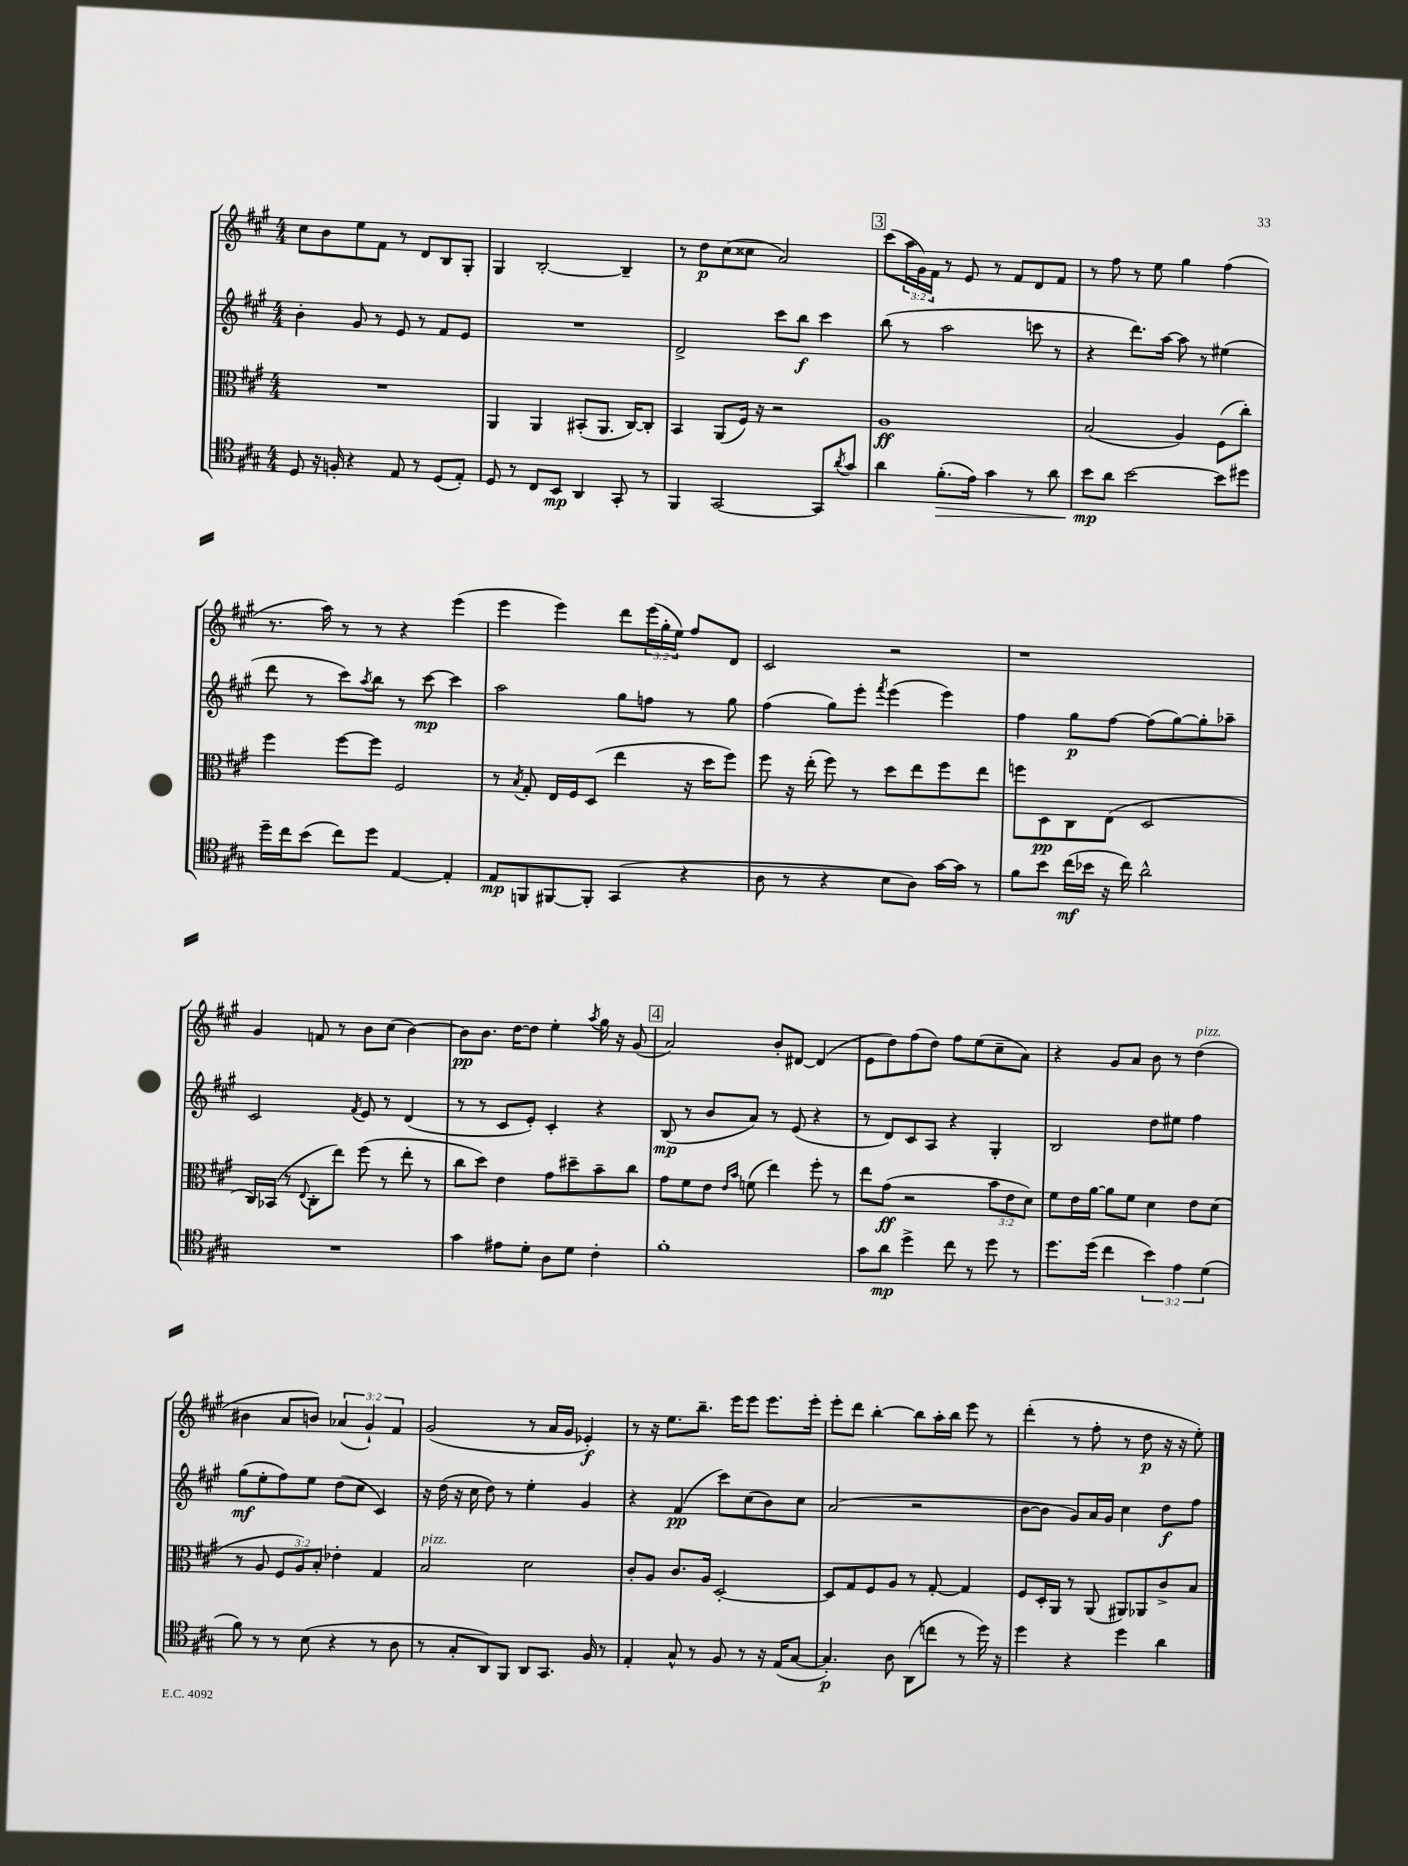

**kern	**dynam	**kern	**dynam	**kern	**dynam	**kern	**dynam
*part4	*part4	*part3	*part3	*part2	*part2	*part1	*part1
*staff4	*staff4	*staff3	*staff3	*staff2	*staff2	*staff1	*staff1
*clefC4	*	*clefC3	*	*clefG2	*	*clefG2	*
*k[f#c#g#]	*	*k[f#c#g#]	*	*k[f#c#g#]	*	*k[f#c#g#]	*
*M4/4	*	*M4/4	*	*M4/4	*	*M4/4	*
=18	=18	=18	=18	=18	=18	=18	=18
8D/	.	1r	.	4b'\	.	8cc#\L	.
16r	.	.	.	.	.	8b\	.
16Fn'/	.	.	.	.	.	.	.
4r	.	.	.	8g#/	.	8ee\	.
.	.	.	.	8r	.	8f#\J	.
8E/	.	.	.	8e/	.	8r	.
8r	.	.	.	8r	.	8d/L	.
(8D/L	.	.	.	8f#/L	.	8B/	.
8E'/J)	.	.	.	8e/J	.	8G#'/J	.
=19	=19	=19	=19	=19	=19	=19	=19
8D/	.	4AA/	.	1r	.	4G#/	.
8r	.	.	.	.	.	.	.
8C#/L	.	4AA/	.	.	.	[2B'/	.
8BB/J	mp	.	.	.	.	.	.
4AA/	.	(8BB#X'/L	.	.	.	.	.
.	.	8.AA/J	.	.	.	.	.
8GG#'/	.	.	.	.	.	4B~/]	.
.	.	[16C#/KL)	.	.	.	.	.
8r	.	8C#'/J]	.	.	.	.	.
=20	=20	=20	=20	=20	=20	=20	=20
4FF#/	.	4BB/	.	2d^/	.	8r	.
.	.	.	.	.	.	8dd\L	p
[2GG#/	.	(8AA/L	.	.	.	(8cc#\	.
.	.	16F#/Jk)	.	.	.	8cc##X\J	.
.	.	16r	.	.	.	.	.
.	.	2r	.	8ccc#\L	.	2a/)	.
.	.	.	.	8bb\J	f	.	.
8GG#/L]	.	.	.	4ccc#\	.	.	.
8qa/	.	.	.	.	.	.	.
8g#/J	.	.	.	.	.	.	.
!!LO:REH:place=s1:t=3
=21	=21	=21	=21	=21	=21	=21	=21
4a\	.	1A	ff	(8bb\	.	(8ccc#\L	.
.	.	.	.	8r	.	24aa\L	.
.	.	.	.	.	.	24g#\)	.
.	.	.	.	.	.	24f#\JJ	.
!	!LO:HP:b	!	!	!	!	!	!
(8.f#'\L	>	.	.	2aa\	.	8r	.
.	.	.	.	.	.	8e/	.
16e\Jk)	.	.	.	.	.	.	.
4g#\	.	.	.	.	.	8r	.
.	.	.	.	.	.	8f#/L	.
8r	.	.	.	8cccn\	.	8d/	.
8a\	.	.	.	8r	.	8f#/J	.
=22	=22	=22	=22	=22	=22	=22	=22
8b\L	mp	(2B/	.	4r	.	8r	.
8a\J	]	.	.	.	.	8ff#\	.
[2b\	.	.	.	8.ddd\L)	.	8r	.
.	.	.	.	.	.	8ee\	.
.	.	.	.	[16aa\Jk	.	.	.
.	.	4A/)	.	8aa\]	.	4gg#\	.
.	.	.	.	8r	.	.	.
8b\L]	.	(8F#\L	.	(4ee#X\	.	(4ff#\	.
8dd#X\J	.	8cc#'\J)	.	.	.	.	.
!!LO:LB:g=z
=23	=23	=23	=23	=23	=23	=23	=23
16dd~\LL	.	4ff#\	.	8ddd\	.	8.r	.
16cc#\J	.	.	.	.	.	.	.
(8b\J	.	.	.	8r	.	.	.
.	.	.	.	.	.	16aa\)	.
8cc#\L)	.	[8ff#\L	.	8ccc#\L)	.	8r	.
.	.	.	.	8qaa/	.	.	.
8dd\J	.	8ff#\J]	.	8bb\J	.	8r	.
[4E/	.	2F#/	.	8r	.	4r	.
.	.	.	.	[8ccc#\	mp	.	.
4E'/]	.	.	.	4ccc#\]	.	(4eee\	.
=24	=24	=24	=24	=24	=24	=24	=24
8E/L	mp	8r	.	2aa\	.	4eee\	.
.	.	8qB/	.	.	.	.	.
8FFn/	.	8G#'/	.	.	.	.	.
[8FF#X/	.	16E/LL	.	.	.	4eee\)	.
.	.	16F#/J	.	.	.	.	.
8FF#'/J]	.	(8D/J	.	.	.	.	.
(4GG#/	.	4ee\	.	8gg#\L	.	8ddd\L	.
.	.	.	.	8ffn\J	.	(24eee\L	.
.	.	.	.	.	.	24gg#'\	.
.	.	.	.	.	.	24ee\JJ)	.
4r	.	16r	.	8r	.	8ff#/L	.
.	.	16dd\KL	.	.	.	.	.
.	.	8ff#\J)	.	8gg#\	.	8d/J	.
=25	=25	=25	=25	=25	=25	=25	=25
8A\	.	8ff#\	.	(4ff#\	.	2c#/	.
8r	.	16r	.	.	.	.	.
.	.	(16ee'\	.	.	.	.	.
4r	.	8ff#\)	.	8gg#\L)	.	.	.
.	.	8r	.	8eee'\J	.	.	.
.	.	.	.	8qfff#/	.	.	.
8B\L	.	8dd\L	.	(4eee\	.	2r	.
8A\J)	.	8ee\	.	.	.	.	.
[16g#\LL	.	8ff#\	.	4eee\)	.	.	.
16g#\JJ]	.	.	.	.	.	.	.
8r	.	8ee\J	.	.	.	.	.
=26	=26	=26	=26	=26	=26	=26	=26
8f#\L	.	8ffn\L	.	4ff#\	.	1r	.
8b\J	.	8D\	pp	.	.	.	.
(16cc#\LL	mf	8C#\	.	8gg#\L	p	.	.
16b-X\JJ	.	.	.	.	.	.	.
16r	.	(8E\J	.	[8ff#\J	.	.	.
16cc#\)	.	.	.	.	.	.	.
2a^^\	.	2D/	.	(8ff#\L]	.	.	.
.	.	.	.	[8gg#\)	.	.	.
.	.	.	.	8gg#'\]	.	.	.
.	.	.	.	8aa-X~\J	.	.	.
!!LO:LB:g=z
=27	=27	=27	=27	=27	=27	=27	=27
1r	.	16C#/LL)	.	2c#/	.	4g#/	.
.	.	(16BB-X/JJ	.	.	.	.	.
.	.	8r	.	.	.	.	.
.	.	8qqE/	.	.	.	.	.
.	.	8C#'\L	.	.	.	8fn/	.
.	.	8ee\J)	.	.	.	8r	.
.	.	.	.	8qf#/	.	.	.
.	.	(8ff#\	.	8e/	.	8b\L	.
.	.	8r	.	8r	.	(8cc#\J	.
.	.	8ee'\	.	(4d/	.	[4b\)	.
.	.	8r	.	.	.	.	.
=28	=28	=28	=28	=28	=28	=28	=28
4g#\	.	8cc#\L	.	8r	.	8b\L]	pp
.	.	8dd\J)	.	8r	.	8.b\J	.
8e#X\L	.	4e\	.	8c#/L	.	.	.
.	.	.	.	.	.	[16dd\KL	.
8d'\J	.	.	.	8e'/J)	.	8dd\J]	.
8A\L	.	8g#\L	.	4c#'/	.	4ee'\	.
8d\J	.	8dd#X~\	.	.	.	.	.
.	.	.	.	.	.	8qaa/	.
4c#'\	.	8b~\	.	4r	.	16gg#\	.
.	.	.	.	.	.	16r	.
.	.	8cc#\J	.	.	.	(8g#/	.
!!LO:REH:place=s1:t=4
=29	=29	=29	=29	=29	=29	=29	=29
1f#'	.	8g#\L	.	(8B/	mp	2a/)	.
.	.	8f#\	.	8r	.	.	.
.	.	8e\J	.	8b/L	.	.	.
.	.	16qqe/LL	.	.	.	.	.
.	.	16qqb/JJ	.	.	.	.	.
.	.	(8fn\	.	8a/J)	.	.	.
.	.	4ee\)	.	8r	.	8b'/L	.
.	.	.	.	(8e/	.	[8d#X/J	.
.	.	8ff#'\	.	4r	.	(4d#/]	.
.	.	8r	.	.	.	.	.
=30	=30	=30	=30	=30	=30	=30	=30
8g#\L	.	8ee\L	.	8r	.	8e\L	.
8a\J	mp	(8g#\J	ff	8d/L)	.	8dd\)	.
4dd^\	.	2r	.	8c#/	.	(8ff#\	.
.	.	.	.	8A/J	.	8dd\J)	.
8cc#\	.	.	.	4r	.	8ff#\L	.
8r	.	.	.	.	.	(8ee\	.
8dd\	.	12b\L	.	4G#'/	.	8cc#~\	.
.	.	12e\	.	.	.	.	.
8r	.	.	.	.	.	8a\J)	.
.	.	12d\J)	.	.	.	.	.
=31	=31	=31	=31	=31	=31	=31	=31
8.dd\L	.	8f#\L	.	2B/	.	4r	.
.	.	16e\L	.	.	.	.	.
(16dd\Jk	.	[16a\JJ	.	.	.	.	.
4cc#\	.	8a\L]	.	.	.	8g#/L	.
.	.	8f#\J	.	.	.	8a/J	.
6b\)	.	4d\	.	8dd\L	.	8b\	.
.	.	.	.	8ee#X\J	.	8r	.
6e\	.	.	.	.	.	.	.
!	!	!	!	!	!	!LO:TX:a:i:t=pizz.	!
.	.	8e\L	.	4ff#\	.	(4dd\	.
(6d\	.	.	.	.	.	.	.
.	.	(8d\J	.	.	.	.	.
!!LO:LB:g=z
=32	=32	=32	=32	=32	=32	=32	=32
8f#\)	.	8r	.	(8gg#\L	mf	4b#X\	.
8r	.	8A/	.	8ee'\	.	.	.
8r	.	12F#/L	.	8ff#\)	.	8a/L	.
.	.	12A/)	.	.	.	.	.
(8B\	.	.	.	8ee\J	.	8bn/J)	.
.	.	12B'/J	.	.	.	.	.
4r	.	4e-X'\	.	(8dd\L	.	(6a-X/	.
.	.	.	.	8cc#\J	.	.	.
.	.	.	.	.	.	6g#`/)	.
8r	.	4G#/	.	4c#/)	.	.	.
.	.	.	.	.	.	6f#/	.
8A\	.	.	.	.	.	.	.
=33	=33	=33	=33	=33	=33	=33	=33
!	!	!LO:TX:a:i:t=pizz.	!	!	!	!	!
8r	.	2B/	.	16r	.	(2g#/	.
.	.	.	.	(16dd\	.	.	.
8G#'/L	.	.	.	16r	.	.	.
.	.	.	.	16cc#\	.	.	.
8AA/)	.	.	.	8dd\)	.	.	.
8FF#/J	.	.	.	8r	.	.	.
8AA/L	.	2d\	.	4ee'\	.	8r	.
8.GG#/J	.	.	.	.	.	16a/LL	.
.	.	.	.	.	.	16g#/JJ	.
.	.	.	.	4g#/	.	4e-X'/)	f
16F#/	.	.	.	.	.	.	.
8r	.	.	.	.	.	.	.
=34	=34	=34	=34	=34	=34	=34	=34
4E'/	.	8c#'/L	.	4r	.	8r	.
.	.	8A/J	.	.	.	16r	.
.	.	.	.	.	.	8.ee\L	.
8G#^^/	.	8.c#/L	.	(4f#/	pp	.	.
8r	.	.	.	.	.	8.bb~\J	.
.	.	16A/Jk	.	.	.	.	.
8F#/	.	[2D'/	.	8ccc#\L)	.	.	.
.	.	.	.	.	.	16eee\KL	.
8r	.	.	.	(8cc#\	.	8eee\J	.
16r	.	.	.	8b\)	.	8.eee\L	.
(16E/KL	.	.	.	.	.	.	.
[8G#/J	.	.	.	8cc#\J	.	.	.
.	.	.	.	.	.	16eee'\Jk	.
=35	=35	=35	=35	=35	=35	=35	=35
4.G#'/])	p	8D/L]	.	(2a/	.	8eee'\L	.
.	.	8G#/	.	.	.	8ddd\J	.
.	.	8F#/	.	.	.	[4bb'\	.
8A\	.	8A/J	.	.	.	.	.
(8AA\L	.	8r	.	2r	.	8bb\L]	.
8ccn\J	.	[8G#'/	.	.	.	16aa'\L	.
.	.	.	.	.	.	16bb\JJ	.
8r	.	4G#/]	.	.	.	8eee\	.
16dd\)	.	.	.	.	.	8r	.
16r	.	.	.	.	.	.	.
=36	=36	=36	=36	=36	=36	=36	=36
4dd\	.	8F#/L	.	[8b\L	.	(4ddd'\	.
.	.	16D'/L	.	8b\J]	.	.	.
.	.	16AA/JJ	.	.	.	.	.
4r	.	8r	.	8g#/L)	.	8r	.
.	.	(8AA/	.	16a/L	.	8ff#'\	.
.	.	.	.	16g#/JJ	.	.	.
4dd\	.	8AA#X/L)	.	4cc#\	.	8r	.
.	.	8AA-X/	.	.	.	8dd\	p
4a\	.	8c#^/	.	8dd\L	f	16r	.
.	.	.	.	.	.	16r	.
.	.	8B/J	.	8ff#\J	.	8ee'\)	.
==	==	==	==	==	==	==	==
*-	*-	*-	*-	*-	*-	*-	*-
